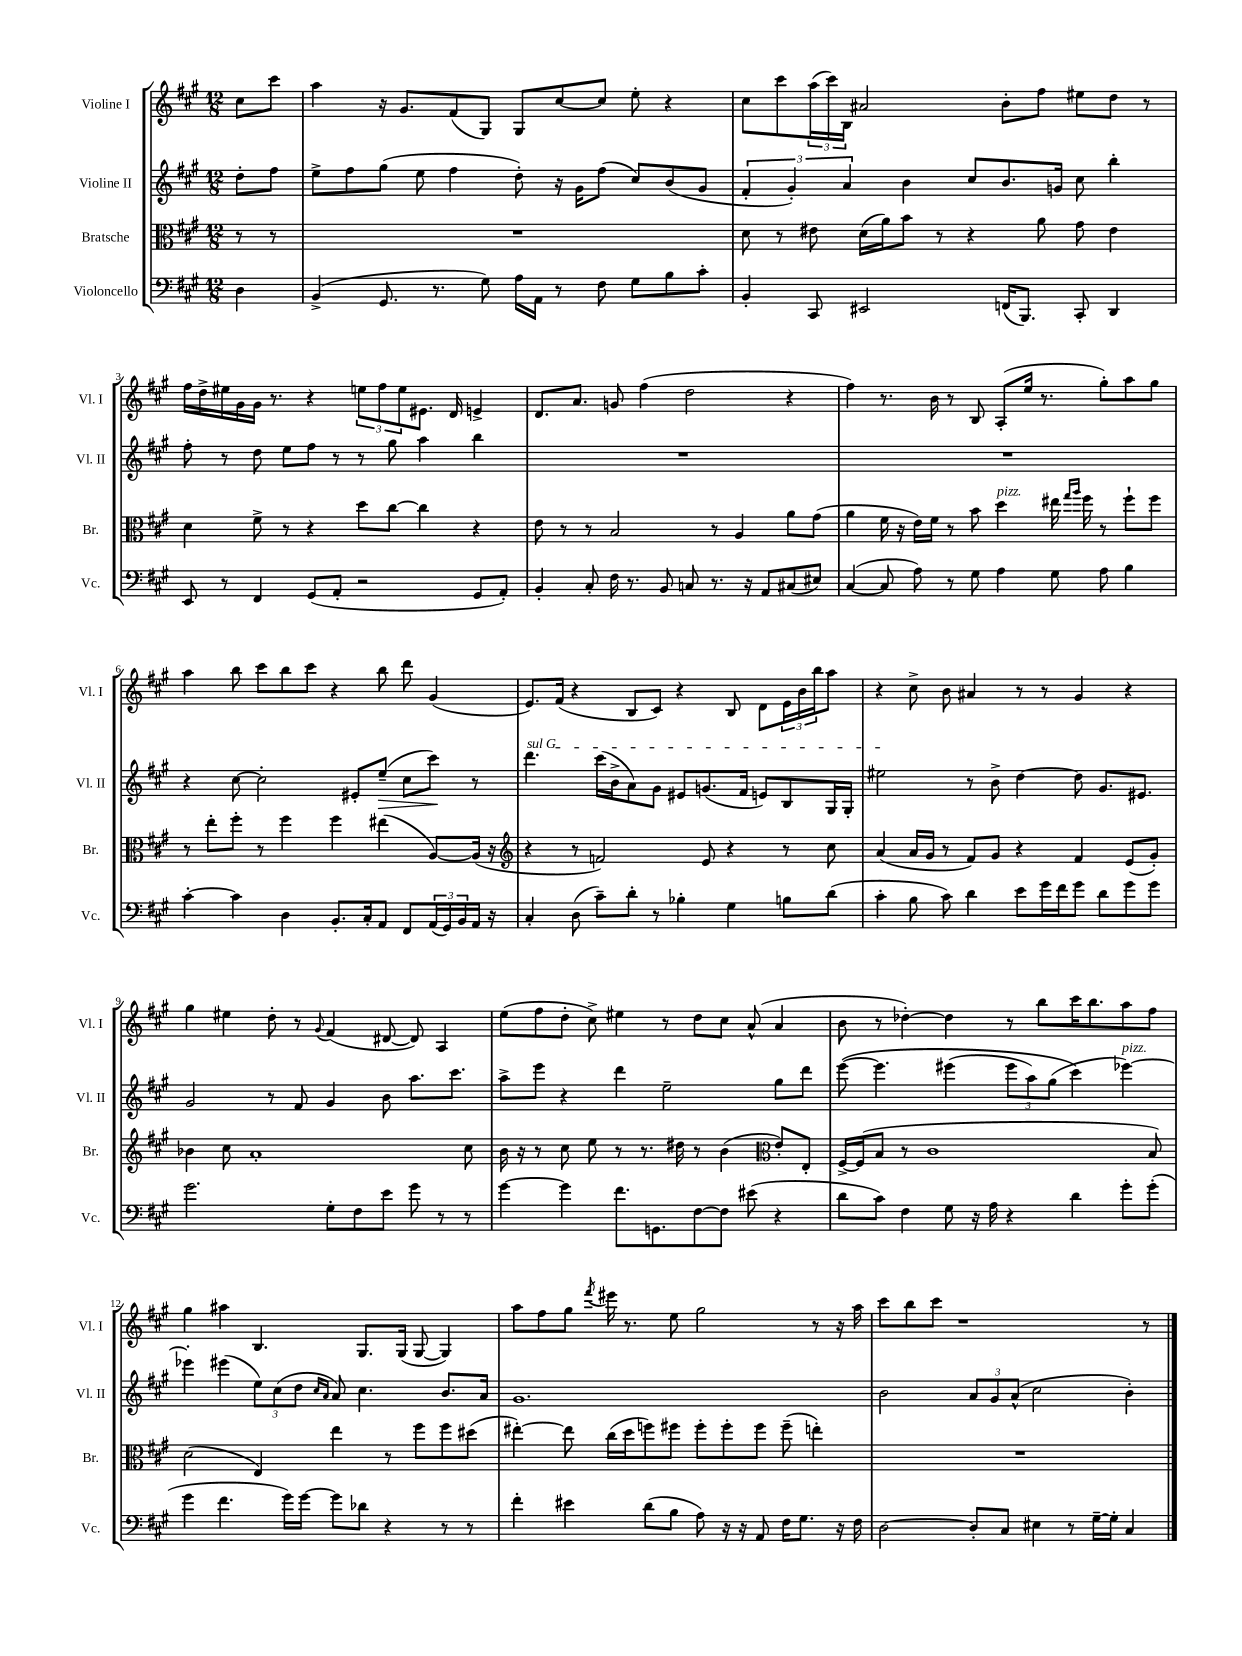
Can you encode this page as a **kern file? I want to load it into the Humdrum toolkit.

**kern	**kern	**kern	**kern
*staff4	*staff3	*staff2	*staff1
*clefF4	*clefC3	*clefG2	*clefG2
*k[f#c#g#]	*k[f#c#g#]	*k[f#c#g#]	*k[f#c#g#]
*M12/8	*M12/8	*M12/8	*M12/8
4D\	8r	8dd'\L	8cc#\L
.	8r	8ff#\J	8ccc#\J
=	=	=	=
(4BB^/	1.r	8ee^\L	4aa\
.	.	8ff#\	.
8.GG#/	.	(8gg#\J	16r
.	.	.	8.g#/L
.	.	8ee\	.
8.r	.	.	.
.	.	4ff#\	(8f#/
8G#\)	.	.	8G#/J)
16A\LL	.	8dd'\)	8G#/L
16AA\JJ	.	.	.
8r	.	16r	[8cc#/
.	.	16g#\LK	.
8F#\	.	(8ff#\J	8cc#/]J
8G#\L	.	8cc#/L)	8ee'\
8B\	.	(8b/	4r
8c#'\J	.	8g#/J	.
=	=	=	=
4BB'/	8d\	6f#'/	8cc#\L
.	8r	.	8ccc#\
.	.	6g#'/)	.
8CC#/	8e#\	.	(24aa\L
.	.	.	24ccc#\)
.	.	6a/	24B\JJ
2EE#/	(16d\LL	.	2a#/
.	16a\J)	.	.
.	8b\J	4b\	.
.	8r	.	.
.	4r	8cc#/L	.
(16FF/LK	.	8.b/	8b'\L
8.BBB/J)	.	.	.
.	8a\	.	8ff#\J
.	.	16g/Jk	.
8CC#'/	8g#\	8cc#\	8ee#\L
4DD/	4e#\	4bb'\	8dd\J
.	.	.	8r
=	=	=	=
8EE/	4d\	8ff#'\	16ff#\LL
.	.	.	16dd^\
8r	.	8r	16ee#\
.	.	.	16g#\
4FF#/	8f#^\	8dd\	16g#\JJ
.	.	.	8.r
.	8r	8ee\L	.
(8GG#/L	4r	8ff#\J	4r
8AA'/J	.	8r	.
2r	8dd\L	8r	12ee\L
.	.	.	12ff#\
.	[8cc#\J	8gg#\	.
.	.	.	12ee\
.	4cc#\]	4aa\	8.e#\J
.	.	.	16d/
8GG#/L	4r	4bb\	4e^/
8AA'/J)	.	.	.
=	=	=	=
4BB'/	8e\	1.r	8.d/L
.	8r	.	.
.	.	.	8.a/J
8C#'/	8r	.	.
16F#\	2B/	.	8g/
8.r	.	.	.
.	.	.	(4ff#\
8BB/	.	.	.
8C/	.	.	2dd\
8.r	8r	.	.
.	4A/	.	.
16r	.	.	.
8AA/L	.	.	.
(8C#/	8a\L	.	4r
8E#/J)	(8g#\J	.	.
=	=	=	=
([4C#/	4a\	1.r	4ff#\)
8C#/]	16f#\	.	8.r
.	16r	.	.
8A\)	16e\LL)	.	.
.	16f#\JJ	.	16b\
8r	8r	.	8r
8G#\	8b\	.	8B/
4A\	4dd\	.	(8A'/L
.	.	.	16ee/Jk
.	.	.	8.r
8G#\	16ee#\	.	.
.	16qqgg#/LL	.	.
.	16qqaa/JJ	.	.
.	16ff#\	.	.
8A\	8r	.	8gg#'\L)
4B\	8ff#`\L	.	8aa\
.	8ff#\J	.	8gg#\J
=	=	=	=
[4c#'\	8r	4r	4aa\
.	8ee'\L	.	.
4c#\]	8ff#'\J	[8cc#\	8bb\
.	8r	2cc#'\]	8ccc#\L
4D\	4ff#\	.	8bb\
.	.	.	8ccc#\J
8.BB'/L	4ff#\	.	4r
.	.	8e#'/L	.
16C#'/k	.	.	.
8AA/J	(4ee#\	(8ee~/J	8bb\
8FF#/L	.	8cc#\L	8ddd\
(24AA/L	[8A/L)	8ccc#\J)	(4g#/
24GG#/)	.	.	.
24BB/	.	.	.
16AA/JJ	(16A/]Jk	8r	.
16r	16r	.	.
=	=	=	=
*	*clefG2	*	*
4C#'/	4r	4.ddd\	8.e/L)
.	.	.	(16f#/Jk
(8D\	8r	.	4r
8c#~\L)	2f/)	(16ccc#\LL	.
.	.	16b^\J	.
8d'\J	.	8a\)	8B/L
8r	.	8g#\J	8c#/J)
4B-'\	.	8e#/L	4r
.	8e/	(8.g/	.
4G#\	4r	.	8B/
.	.	16f#/Jk	.
.	.	8e/L)	8d\L
8B\L	8r	8B/	24e\L
.	.	.	24b\
.	.	.	24bb\J
(8d\J	8cc#\	16G#/L	8aa\J
.	.	16G#'/JJ	.
=	=	=	=
4c#'\	(4a/	2ee#\	4r
8B\	16a/LL	.	8cc#^\
.	16g#/JJ	.	.
8c#\)	8r	.	8b\
4d\	8f#/L)	8r	4a#/
.	8g#/J	8b^\	.
8e\L	4r	[4dd\	8r
16g#\L	.	.	8r
16f#\J	.	.	.
8g#\J	4f#/	8dd\]	4g#/
8d\L	.	8.g#/L	.
8g#\	(8e/L	.	4r
.	.	8.e#/J	.
8g#\J	8g#'/J)	.	.
=	=	=	=
2.g#\	4b-\	2g#/	4gg#\
.	8cc#\	.	4ee#\
.	1a'	.	.
.	.	8r	8dd'\
.	.	8f#/	8r
.	.	.	8qqg#/
8G#'\L	.	4g#/	(4f#/
8F#\	.	.	.
8e\J	.	8b\	[8d#/
8g#\	.	8.aa\L	8d#/])
8r	.	.	4A/
.	.	8.ccc#\J	.
8r	8cc#\	.	.
=	=	=	=
[4g#\	16b\	8aa^\L	(8ee\L
.	16r	.	.
.	8r	8eee\J	8ff#\
4g#\]	8cc#\	4r	8dd'\J
.	8ee\	.	8cc#^\)
8.f#\L	8r	4ddd\	4ee#\
.	8.r	.	.
8.GG\	.	.	.
.	.	2ee~\	8r
.	16dd#\	.	.
[8F#\	8r	.	8dd\L
8F#\]J	(4b\	.	8cc#\J
(8e#\	.	.	(8a^^/
*	*clefC3	*	*
4r	8e'/L)	8gg#\L	4a/
.	8E'/J	8ddd\J	.
=	=	=	=
8d\L	[16F#^/LL	&([8eee\	8b\
.	(16F#/]J	.	.
8c#\J)	8B/J	4.eee\]	8r
4F#\	8r	.	[4dd-'\)
.	1c#	.	.
8G#\	.	(4eee#\	4dd-\]
16r	.	.	.
16A\	.	.	.
4r	.	12eee#\L	8r
.	.	12aa\)	.
.	.	.	8bb\L
.	.	(12gg#\J	.
4d\	.	4ccc#\&)	16ccc#\K
.	.	.	8.bb\
8g#'\L	.	[4eee-\)	8aa\
(8g#'\J	8B/)	.	8ff#\J
=	=	=	=
4g#\	(2d\	4eee-'\]	4gg#\
4.f#\	.	(4eee#\	4aa#\
.	4E/)	12ee\L)	4.B/
.	.	(12cc#\	.
16g#\LL)	.	.	.
.	.	12dd\J	.
[16g#\JJ	.	.	.
.	.	16qqcc#/LL	.
.	.	16qqa/JJ	.
8g#\]L	4ee\	8a/)	.
8d-\J	.	4.cc#\	8.G#/L
4r	8r	.	.
.	.	.	(16G#/Jk
.	8ff#\L	.	[8G#/
8r	8ff#\	8.b/L	4G#/])
8r	(8dd#\J	.	.
.	.	16a/Jk	.
=	=	=	=
4f#'\	[4ee#'\)	1.g#	8aa\L
.	.	.	8ff#\
4e#\	8ee#\]	.	8gg#\J
.	.	.	8qfff#/
.	(16cc#\LL	.	16eee#\
.	16dd\J	.	8.r
(8d\L	8ff\)	.	.
8B\J	8ff#\J	.	8ee\
8A\)	8ff#'\L	.	2gg#\
16r	8ff#'\	.	.
16r	.	.	.
8AA/	8ff#\J	.	.
16F#\LK	(8ff#~\	.	.
8.G#\J	.	.	.
.	4ee'\)	.	8r
16r	.	.	16r
16F#\	.	.	16aa\
=	=	=	=
[2D\	1.r	2b\	8ccc#\L
.	.	.	8bb\
.	.	.	8ccc#\J
.	.	.	1r
8D'/]L	.	12a/L	.
.	.	12g#/	.
8C#/J	.	.	.
.	.	(12a^^/J	.
4E#\	.	2cc#\	.
8r	.	.	.
[16G#~\LL	.	.	.
16G#'\]JJ	.	.	.
4C#/	.	4b'\)	.
.	.	.	8r
==	==	==	==
*-	*-	*-	*-
